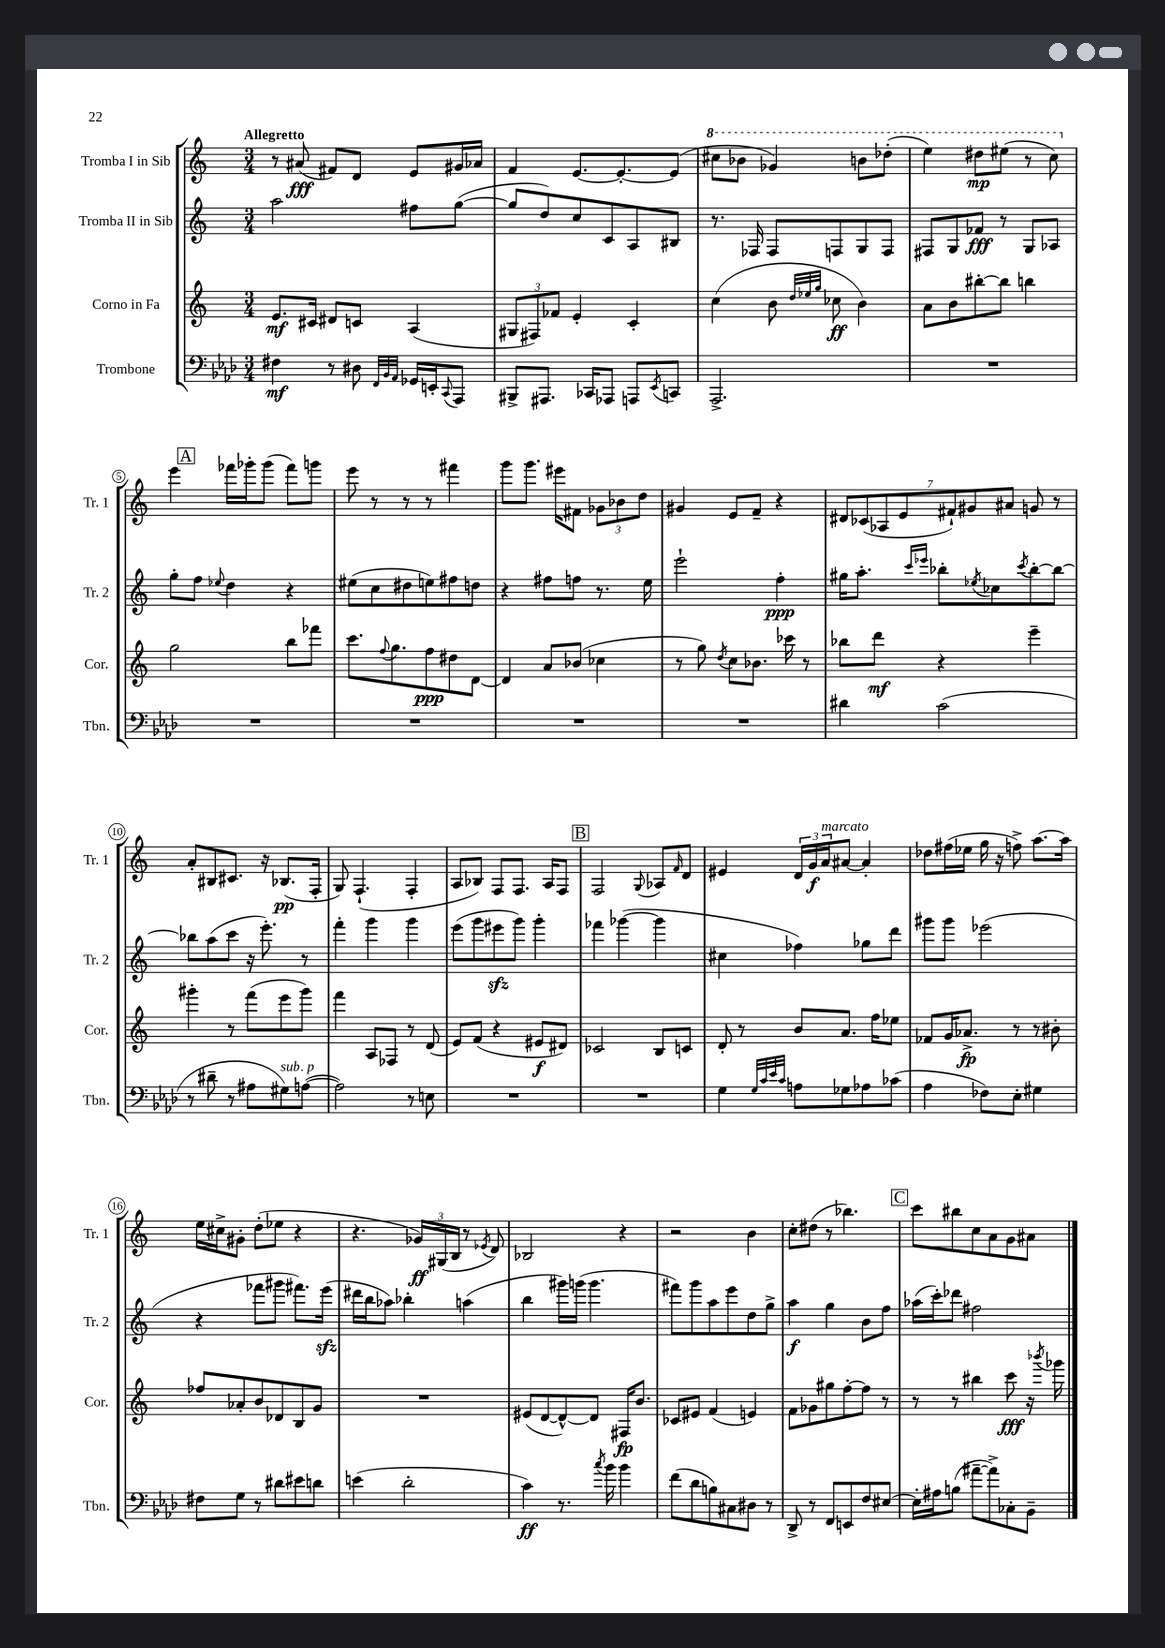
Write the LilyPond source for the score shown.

<<
\new StaffGroup <<
\new Staff = "s0" \with { instrumentName = "Tromba I in Sib" shortInstrumentName = "Tr. 1" } {
    \clef treble \key c \major \numericTimeSignature \time 3/4 \tempo "Allegretto"
    r8 ais'8\fff( fis'8) d'8 e'8 gis'16 aes'16 |
    f'4 e'8.~ e'8.~-. e'8( |
    \ottava #1 cis'''8 bes''8 ges''4) b''8 des'''8-.( |
    e'''4) dis'''8\mp eis'''8( r8 c'''8) \ottava #0 |
    \mark \markup { \box "A" } e'''4 fes'''16 ges'''16-. ges'''8( fes'''8) g'''8 |
    e'''8 r8 r8 r8 fis'''4 |
    g'''8 g'''8. eis'''16 fis'8 \tuplet 3/2 { ges'8 bes'8 d''8 } |
    gis'4 e'8 f'8-- r4 |
    \tuplet 7/4 { dis'8 ces'8( aes8 e'8 fis'8-!) gis'8 ais'8 } g'8 r8 |
    a'8-. bis8 cis'8. r16 bes8.\pp( f16-. |
    g8) f4.-!( f4-. |
    a8 bes8) f8 f8. a16 f8 |
    \mark \markup { \box "B" } f2 \appoggiatura { g8 } aes8 \grace { f'16 } d'8 |
    eis'4 \tuplet 3/2 { d'16 g'16\f a'16^\markup { \italic "marcato" } } ais'8~ ais'4-. |
    des''8 fis''16( ees''16 g''16 r16 f''8->) a''8.~ a''16 |
    e''16 cis''16-> gis'8-. d''8-.( ees''8 r4 |
    r4. \tuplet 3/2 { ges'16\ff) gis16( b16 } r8 \acciaccatura { ees'8 } d'8) |
    bes2 r4 |
    r2 b'4 |
    c''8-. dis''8( r8 bes''4.) |
    \mark \markup { \box "C" } c'''8 bis''8 c''8 a'8 g'8 ais'8 \bar "|." |
}
\new Staff = "s1" \with { instrumentName = "Tromba II in Sib" shortInstrumentName = "Tr. 2" } {
    \clef treble \key c \major \numericTimeSignature \time 3/4
    a''2 fis''8 g''8~( |
    g''8 d''8) c''8 c'8 a8 bis8 |
    r8. fes16 fes8 f8 g8 f8 |
    fis8 g8 fes'8\fff r8 g8 aes8 |
    \mark \markup { \box "A" } g''8-. f''8 \appoggiatura { ees''8 } d''4 r4 |
    eis''8( c''8 dis''8 e''8) fis''8 d''8 |
    r4 fis''8 f''8 r8. e''16 |
    e'''2-! f''4-.\ppp |
    gis''16 a''8.-. \grace { c'''16 ees'''16 } bes''8-. \acciaccatura { ees''8 } ces''8 \acciaccatura { c'''8 } bes''8~-. bes''8~ |
    bes''8 a''8( c'''8 r16 e'''8.-.) r8 |
    f'''4-. g'''4 g'''4 |
    e'''8( g'''8 eis'''8\sfz g'''8) g'''4-. |
    \mark \markup { \box "B" } fes'''4 ges'''4~( ges'''4 |
    cis''4 fes''4) ges''8 d'''8 |
    gis'''8 gis'''8 ees'''2( |
    r4 fes'''8 gis'''8 fis'''8.) e'''16\sfz( |
    dis'''16 b''16 aes''8) bes''4-. a''4( |
    b''4 gis'''16) g'''16( g'''4. |
    fis'''8) g'''8 a''8 e'''8 d''8 g''8-> |
    a''4\f g''4 b'8 f''8 |
    \mark \markup { \box "C" } aes''16( c'''16-.) des'''8 fis''2 \bar "|." |
}
\new Staff = "s2" \with { instrumentName = "Corno in Fa" shortInstrumentName = "Cor." } {
    \clef treble \key c \major \numericTimeSignature \time 3/4
    e'8.\mf cis'16 dis'8 c'8 a4( |
    \tuplet 3/2 { gis8 fis8) fes'8 } e'4-. c'4-. |
    c''4( b'8 \grace { d''32 ees''32 g''32 } ces''8\ff b'4) |
    a'8 b'8 bis''8~-. bis''8 b''4 |
    \mark \markup { \box "A" } g''2 b''8 fes'''8 |
    c'''8. \appoggiatura { f''8 } g''8. f''8\ppp dis''8 d'8~ |
    d'4 a'8 bes'8( ces''4 |
    r8 g''8) \acciaccatura { d''8 } c''8 bes'8. ces'''16 r8 |
    bes''8 d'''8\mf r4 e'''4-- |
    gis'''4-. r8 f'''8( e'''8 gis'''8) |
    f'''4 a8 fes8 r8 d'8( |
    e'8) f'8( r4 eis'8\f dis'8) |
    \mark \markup { \box "B" } ces'2 b8 c'8 |
    d'8-. r8 b'8 a'8. f''16 ees''8 |
    fes'8 g'16 aes'8.->\fp r8 r8 bis'8-. |
    fes''8 aes'8-. b'8 des'8 b8 g'8 |
    R2. |
    eis'8( d'8~ d'8~-^) d'8 fis16\fp b'8. |
    ces'8 eis'8 f'4( e'4) |
    f'8 ges'8 gis''8 f''8~-. f''8 r8 |
    \mark \markup { \box "C" } r8 r8 bis''4 c'''8\fff r16 \acciaccatura { bes'''8 } ges'''16 \bar "|." |
}
\new Staff = "s3" \with { instrumentName = "Trombone" shortInstrumentName = "Tbn." } {
    \clef bass \key aes \major \numericTimeSignature \time 3/4
    fis4\mf r8 dis8 \grace { f,32 bes,32 aes,32 } ges,16 e,16-. \appoggiatura { c,8 } aes,,8 |
    bis,,8-> ais,,8. ces,16 aes,,8 a,,8 \acciaccatura { ees,8 } c,8 |
    aes,,2.-> |
    R2. |
    \mark \markup { \box "A" } R2. |
    R2. |
    R2. |
    R2. |
    dis'4 c'2( |
    r8 dis'8-- r8 ais8 gis8^\markup { \italic "sub. p" }) a8~( |
    a2) r8 e8 |
    R2. |
    \mark \markup { \box "B" } R2. |
    g4 \grace { g32 c'32 ees'32 c'32 } a8 ges8 aes8 ces'8( |
    aes4 fes8) ees8-. gis4 |
    fis8 g8 r8 dis'8 eis'8 d'8 |
    e'4( des'2-. |
    c'4\ff) r8. \acciaccatura { c''8 } bes'16 bes'4 |
    f'8( des'8 b8) cis8 dis8 r8 |
    des,8-> r8 f,8 e,8 f8 eis8~ |
    \mark \markup { \box "C" } eis16-. ais16 b8( ais'8~-- ais'8->) ces8-. bes,8-- \bar "|." |
}
>>
>>
\layout { \context { \Score \override BarNumber.stencil = #(make-stencil-circler 0.1 0.3 ly:text-interface::print) } }
